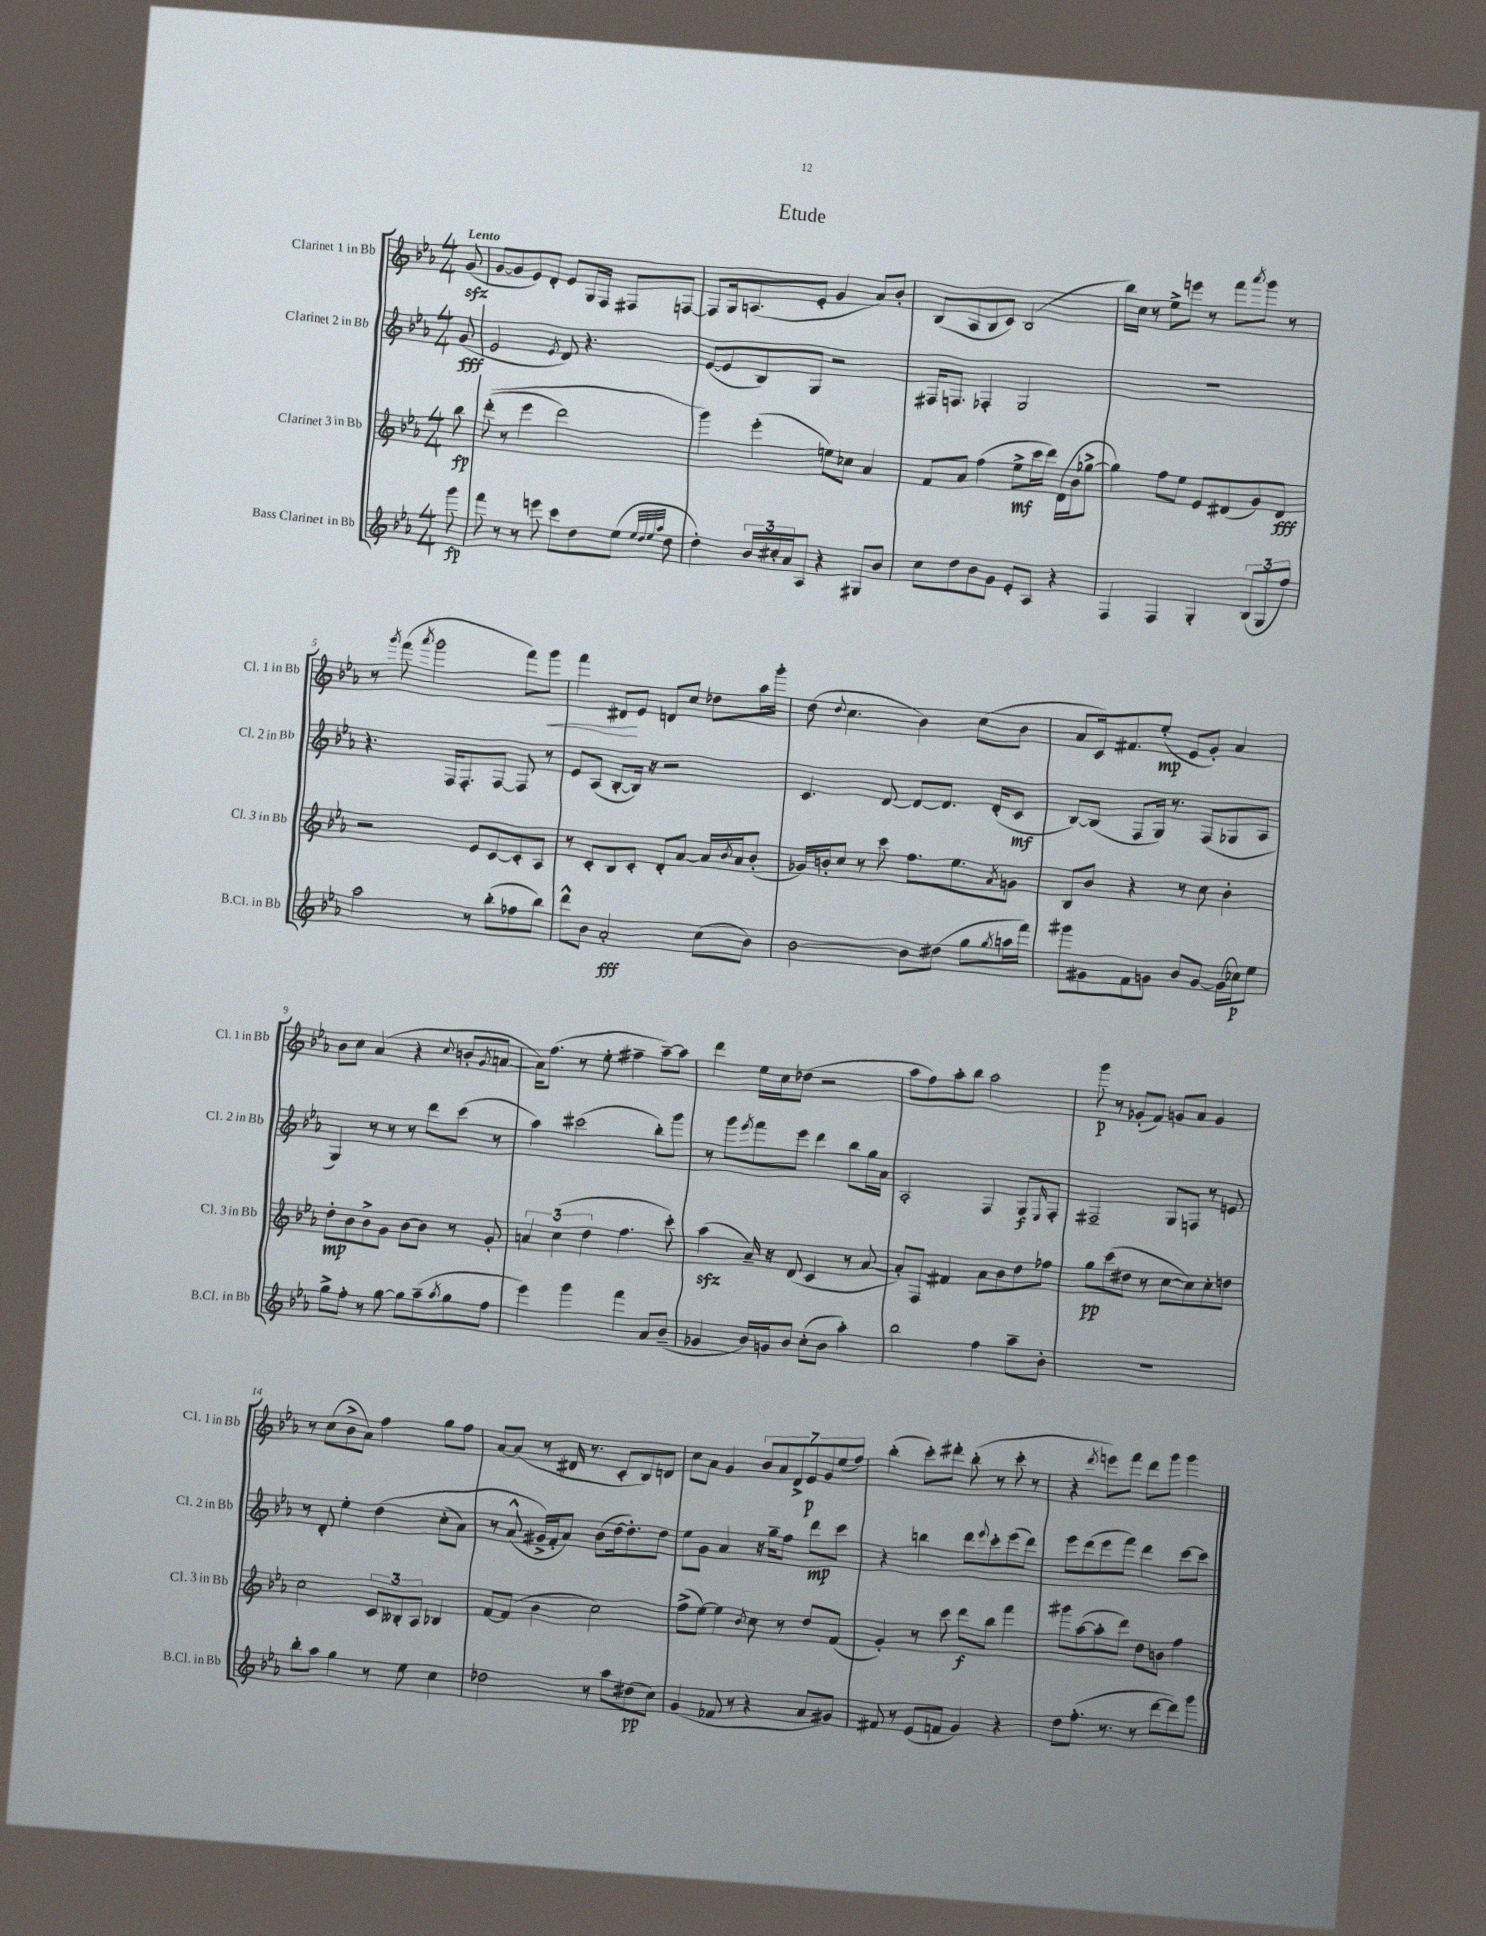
\header { title = "Etude" }
<<
\new StaffGroup <<
\new Staff = "s0" \with { instrumentName = "Clarinet 1 in Bb" shortInstrumentName = "Cl. 1 in Bb" } {
    \clef treble \key ees \major \numericTimeSignature \time 4/4 \partial 8 \tempo "Lento"
    g'8\sfz( |
    g'8~ g'8 ees'8) d'8-. ees'8 g16 f16 fis8 f8~ |
    f8 g16 a8.( ees'8-. g'4 aes'8) bes'8-. |
    bes8( aes8 bes8 c'8) bes2( |
    bes''16) c''16 r8 ees''8-> e'''8 r8 f'''8 \acciaccatura { aes'''8 } g'''8 r8 |
    r8 \acciaccatura { g'''8 } f'''8( \acciaccatura { aes'''8 } g'''2 f'''8) g'''8\< |
    f'''4 dis'8\! ees'8 d'8 c''8 des''8 aes''16 g'''16-. |
    d''8( \appoggiatura { d''8 } c''4. bes'4) c''8( bes'8 |
    aes'8 c'16) fis'8. ees''8-.\mp( ees'8 g'8-.) aes'4 |
    bes'8 c''8 aes'4( r4 \appoggiatura { c''8 } b'8-. \acciaccatura { g'8 } a'8~ |
    a'16) f''8.( r8 ees''8-. fis''4-- aes''8~--) aes''8 |
    d'''4 ees''16 c''16 des''8( r2 |
    aes''8 f''8) aes''8-. bes''8 aes''2 |
    g'''8\p r8 ges'8-.( f'8) g'8 aes'8 g'4 |
    r8 c''8( bes'8-> aes'8) f''4 g''8 f''8 |
    aes'8~ aes'8( r8 dis'16 r8. c'8-. bes8) d'8 |
    c''8 aes'8 g'4 \tuplet 7/4 { bes'8 aes'8 d'8-> ees'8\p g'8 ees''8( f''8) } |
    bes''4-.( c'''8-.) dis'''8-. bes''8-.( r8 c'''8-. r8 |
    r4 \acciaccatura { d'''8 } e'''8) f'''8 d'''8 g'''8 g'''4 \bar "|." |
}
\new Staff = "s1" \with { instrumentName = "Clarinet 2 in Bb" shortInstrumentName = "Cl. 2 in Bb" } {
    \clef treble \key ees \major \numericTimeSignature \time 4/4 \partial 8
    g'8\fff( |
    ees'2 \acciaccatura { ees'8 } d'8) r4. |
    ees'8~( ees'8 bes8) g8 r2 |
    fis16 f8. fes4-. g2 |
    R1 |
    r4. f16 f8.-. f8~ f8 r8 |
    ees'8 aes8( bes8~-. bes16) r16 r2 |
    c'4. d'8~ d'8~ d'8. d'16-.( c'8\mf |
    bes8~) bes8( f8 g16) r8. f8( ges8 aes8 |
    g4) r8 r8 r8 d'''8 c'''8( r8 |
    aes''4) cis'''2( bes''8-.) g'''8 |
    r8 g'''8 \acciaccatura { ees'''8 } f'''8 ees'''8 d'''4 bes''8 g''16 aes'16 |
    aes2-. f4 g8\f \grace { ees16 } f8-. |
    fis2-- g8 f8 r8 e'8 |
    r8 d'8-. ees''4-. d''4\( c''8-.( aes'8) |
    r8 aes'8-^( gis'16->\) f'16-. aes'8) bes'8( d''16~ d''8.-.) d''8 |
    ees''8 g'8 aes'4 r16 g''16-- f''8 d'''8\mp c'''8 |
    r4 b''4 d'''8 \appoggiatura { ees'''8 } c'''8-. ees'''8( d'''8) |
    ees'''8 d'''8( ees'''8 f'''8) d'''4 c'''8~ c'''8 \bar "|." |
}
\new Staff = "s2" \with { instrumentName = "Clarinet 3 in Bb" shortInstrumentName = "Cl. 3 in Bb" } {
    \clef treble \key ees \major \numericTimeSignature \time 4/4 \partial 8
    bes''8\fp |
    d'''8-.(\( r8 ees'''4 d'''2) |
    g'''4\) ees'''4-.( e''8) ces''8 aes'4 |
    f'8 aes'8 f''4( ees''8->\mf c'''16 d'''16) d'16( bes'16 ges''8~-> |
    ges''4) f''8 ees''8 ees'8 dis'8( g'8) dis'8\fff |
    r2 ees'8 c'8~ c'8-. aes8 |
    r8 c'8-. bes8 c'8-. d'8-. aes'8~ aes'16 \acciaccatura { bes'8 } aes'16 bes'8-.( |
    ges'16) b'16-. c''8 r8 c'''8 f''8. ees''8. \acciaccatura { aes'8 } g'8 |
    bes8 bes'8 r4 r8 c''8 bes'4-. |
    d''8-.\mp bes'8 bes'8-> g'8 bes'8~ bes'8 r8 g'8-. |
    \tuplet 3/2 { a'4 c''4( d''4 } f''4. c'''8-.) |
    aes''4\sfz( aes'16--) r16 d'8( c'4 r8 aes'8~ |
    aes'8-.) f8 fis'4 aes'8 bes'8 d''8 fes''8 |
    g''8\pp c'''8( dis''8 r8 c''8~ c''8) c''8-. d''8 |
    c''2 \tuplet 3/2 { c'8 beses8-. aes8 } bes4 |
    f'8~ f'8( bes'4 c''2) |
    f''8->( ees''8~) ees''4 \acciaccatura { bes'8 } c''8 r8 d''8 f'8( |
    g'4-.) r8 c'''8 d'''8\f bes''8 f'''4 |
    gis'''8 aes''8~( aes''8-. d'''8) d''8 b'8 f''4 \bar "|." |
}
\new Staff = "s3" \with { instrumentName = "Bass Clarinet in Bb" shortInstrumentName = "B.Cl. in Bb" } {
    \clef treble \key ees \major \numericTimeSignature \time 4/4 \partial 8
    g'''8\fp |
    f'''8 r8 r8 e'''8 c'''8 d''8 ees''8( \grace { ees''32 d''32 ees''32 aes''32 } d''8 |
    d''4-.) \tuplet 3/2 { bes'16 cis''16-. aes'16 } aes8 r4 gis8 bes'8 |
    c''8 d''8 bes'8 g'8 ees'8-. aes8 r4 |
    f4 f4 g4-. \tuplet 3/2 { bes8( g8 f''8) } |
    aes''2 r8 bes''8-.( fes''8 bes''8) |
    d'''8-^ bes'8 aes'2-.\fff c''8( bes'8) |
    bes'2~ bes'8 dis''8( g''8 \acciaccatura { g''8 } a''16 f'''16) |
    gis'''8 gis'8 f'8 g'8 bes'8 g'8~ g'16( ces''16\p) ees''8 |
    g''8-> f''8-. r8 g''8~ g''8 aes''8--( \acciaccatura { aes''8 } g''8 f''8 |
    ees'''4) g'''4 f'''4 aes'8 bes'8--( |
    ges'4 bes'16) g'16 bes'8 c''8-.( bes'8 aes''4-.) |
    bes''2 f''4 aes''8-- bes'8-. |
    R1 |
    bes''8-. aes''8 g''4 r8 ees''8 c''4 |
    des''2 r8 aes''8 dis''8\pp( c''8) |
    g'4( fes'8 r8 r4 aes'8 gis'8) |
    fis'8 r8 ees'8( f'8 g'4) r4 |
    d''8 f''8.-.( r8. r8 d'''8~ d'''8) g'''8 \bar "|." |
}
>>
>>
